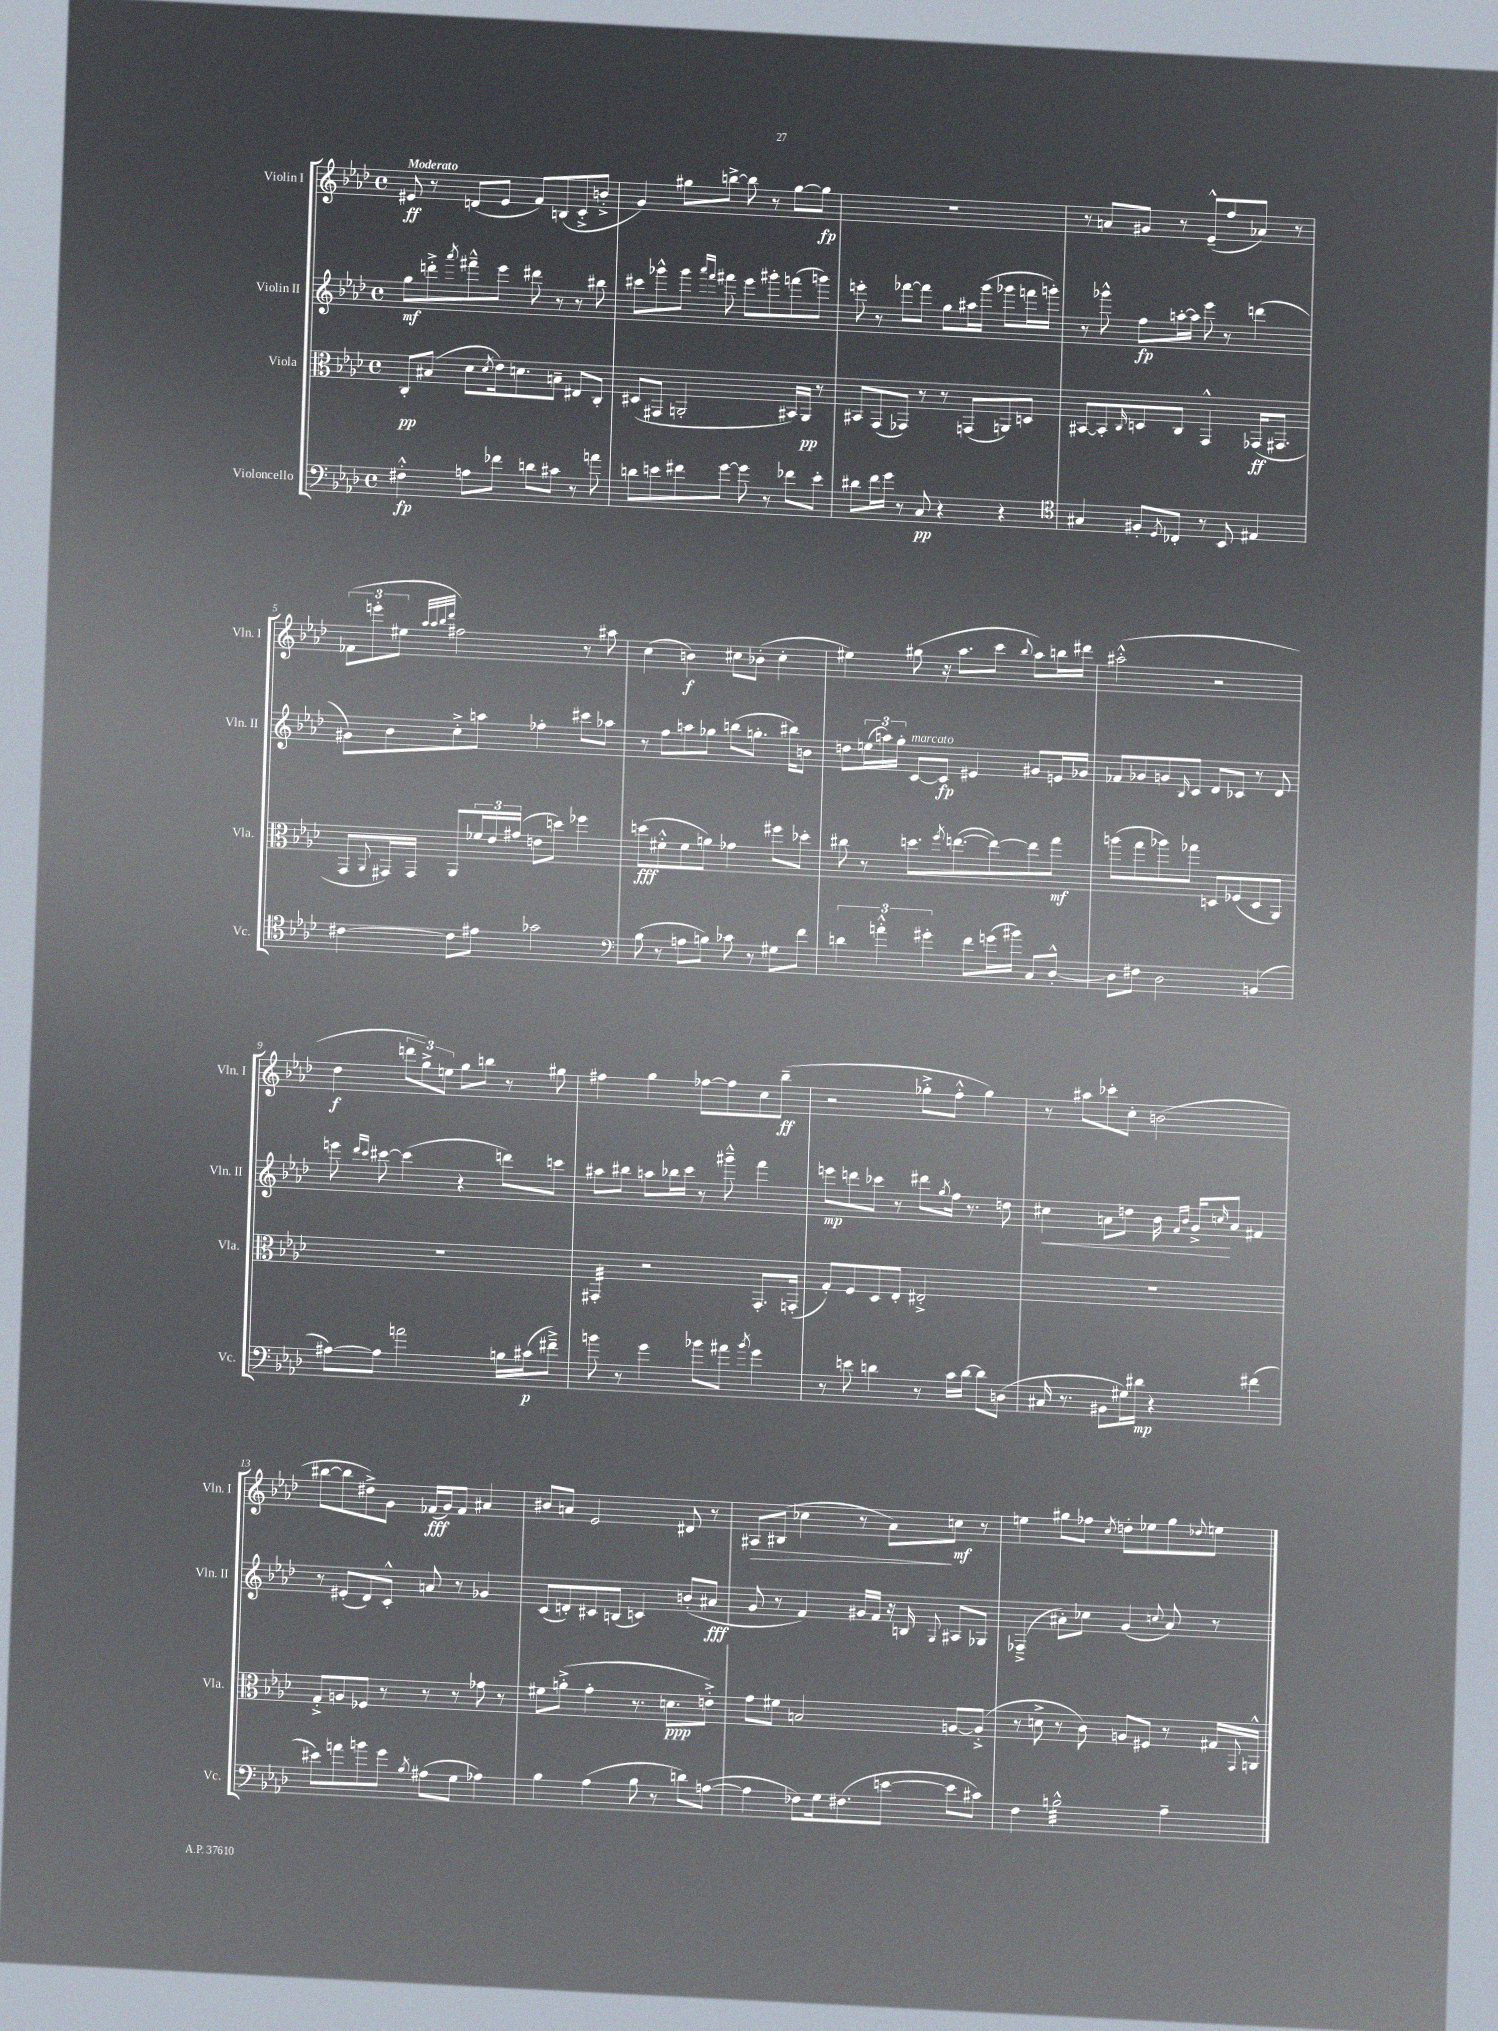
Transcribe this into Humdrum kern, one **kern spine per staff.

**kern	**kern	**kern	**kern
*staff4	*staff3	*staff2	*staff1
*clefF4	*clefC3	*clefG2	*clefG2
*k[b-e-a-d-]	*k[b-e-a-d-]	*k[b-e-a-d-]	*k[b-e-a-d-]
*M4/4	*M4/4	*M4/4	*M4/4
*met(c)	*met(c)	*met(c)	*met(c)
4F#'^^	8C'	8gg	8e#
.	(8B#	8ddd'^	8r
.	.	8qaaa-	.
8A	8d-	8fff#~^^	(8d
.	8qd-	.	.
8f-	16e-)	8eee-	8e#
.	8.d	.	.
8d	.	8ddd#	8f)
8c#	8B~	8r	(8B
8r	8E#	8r	8c'^
8a	8C'	8bb#	8b'^
=	=	=	=
8d	(8D#	8ccc#	4g)
8e	8GG#	8ggg-^^	.
8f#	2AA'	8ggg-	8gg#
.	.	16qqaaa-	.
.	.	16qqfff	.
[8g	.	8fff#	[8bb^
8g]	.	8eee-	8bb]
8r	.	8ggg#'	8r
8f-	16BB#)	(8fff	[8gg#
.	16AA	.	.
8e'	8r	8ggg)	8gg#]
=	=	=	=
8d#	8BB#	8eee'	1r
16f	(8GG	8r	.
16g	.	.	.
8r	8GG-)	[8fff-	.
8C	8r	8fff-]	.
4r	8r	8gg	.
.	(8GG	16aa#	.
.	.	(16ggg	.
4r	8AA)	8ggg-	.
.	8D	16fff	.
.	.	16ggg')	.
=	=	=	=
*clefC4	*	*	*
4G#	[8BB#	8r	8r
.	8BB#']	8ggg-^^	8a
.	16qqC	.	.
8F#'	8D	8ff	8g#
8qD-	.	.	.
8C-'	8C	[16aa'	8r
.	.	16aa]	.
8r	4GG^^	8eee-	(8e-~^^
8BB-	.	8r	8ff
4E#	(16GG-	(4ddd	8a-)
.	8.GG#	.	.
.	.	.	8r
=	=	=	=
[4c#	8GG	8g#)	(12f-
.	.	.	12eee'
.	8qqAA-	.	.
.	16GG#)	8b-	.
.	.	.	12ee#
.	16GG#	.	.
.	.	.	32qqaa-
.	.	.	32qqaa-
.	.	.	32qqbb-
.	.	.	32qqddd-
8c#]	8AA-	8cc'^	2ff#)
8e#	24f-	8aa	.
.	24e-	.	.
.	(24g#	.	.
2g-	8e	4ff-'	.
.	8dd)	.	.
.	4ff-	8ccc#	8r
.	.	8aa-	8aa#
=	=	=	=
*clefF4	*	*	*
(8B-	(8dd	8r	(4cc
8r	8f#'^^	8ff	.
8A	8f#	8aa	4b)
8B)	8a)	8gg-	.
8c-	4g-	(8bb	8cc#
8r	.	8.gg'	(8b-'
8G#	8ff#	.	4cc#'
.	.	16bb#)	.
8f	8dd-'	8b	.
=	=	=	=
6d	8cc#	8dd	4ee#)
.	8r	(24ee	.
6a'^^	.	24aa)	.
.	.	24gg'	.
.	8.dd	[8c	(8gg#
6g#'	.	.	.
.	.	8c]	16r
.	8qff	.	.
.	([8.ee	.	8.aa-
8f	.	4e#	.
(16g	8ee_)	.	8ccc
16b#)	.	.	.
.	.	.	8qqbb-
8C	8ee]	8g#	8aa-)
[8D-'^^	8gg	16e	16bb
.	.	16g-	16ddd#
=	=	=	=
8D-]	(8aa	8f-	(2aa#'^^
8F#	8gg	8g-	.
2D-	8aa-)	8g	.
.	.	16qqB-	.
.	8gg-	8c	.
.	8D	8d-	2r
.	(8F-	8c-	.
(4BB	8D	8r	.
.	8AA-)	8d-	.
=	=	=	=
[8A#)	1r	8eee	4dd-
.	.	16qqddd-	.
.	.	16qqccc	.
8A#]	.	[8ccc#	.
2a	.	(4ccc#]	12ddd
.	.	.	12gg^)
.	.	.	12ee
.	.	4r	8gg
.	.	.	8bb
16B	.	8ddd)	8r
(16c#	.	.	.
8f#~^)	.	8ccc	8gg#
=	=	=	=
8b	4GG#'	8aa#	4ff#
8r	.	8bb#	.
4g	2r	8aa	4gg
.	.	16bb-	.
.	.	16ccc	.
8b-	.	8r	[8ff-
8a#	.	8ggg#~^^	8ff-]
8qb-	.	.	.
4g	8.GG#'	4fff	8cc
.	.	.	(8bb-~
.	(16GG'	.	.
=	=	=	=
8r	8G')	8eee	2r
8e	8F	8ddd	.
4d	8D-	8ccc-	.
.	8E-'	8r	.
8r	2E#'^	8ddd#	8gg-'^
.	.	8qgg	.
16c	.	16ff	8ff'^^
[16d	.	8.r	.
8d]	.	.	4gg-)
(8D	.	8dd	.
=	=	=	=
16C#	1r	4cc#	8r
8.r	.	.	.
.	.	.	8aa#
8BB#	.	8a	8ccc-'
16G#)	.	8dd	8cc'
16d#	.	.	.
4r	.	16b-	(2b
.	.	16qqf	.
.	.	16qqb-	.
.	.	16g^	.
.	.	16qqcc	.
.	.	8a	.
(4f#	.	4f#	.
=	=	=	=
8e#)	8G'^	8r	[8bb#
8a	8A	(8e#'	8bb#]
8b	8F-	8d-)	8dd#^)
8g	8r	8c'^^	8g
8qB-	.	.	.
(8A#	8r	8a	(16f-
.	.	.	16g)
8G	8r	8r	8f-
4A-)	8g-	4g-	4a#
.	8r	.	.
=	=	=	=
4B-	8f#	(8c	8b#
.	(8a'^	8d')	8a
(4A-	4g'	8c#	2e-
.	.	(8B	.
8B-	8.r	4c)	.
8r	.	.	.
.	8.d	.	.
8d)	.	(8b'	8d#
([8A	8e'^)	8a#	8r
=	=	=	=
4A]	8g	8g	8A#
.	8f#	8r	(8B#
8F-)	2B	4f)	4cc-
16G	.	.	.
(8.F#	.	.	.
.	.	16g#	8r
.	.	16f	.
[8e	.	16r	8a-)
.	.	16B	.
.	.	8qqG	.
8e]	[8A	8A#	8cc
8c#)	(8A'^]	8G-	8r
=	=	=	=
4F	8r	(4F-~^	4ee
.	8d^	.	.
2B^^	8r	8a#')	8gg#
.	8c)	8cc-	8ff-
.	.	.	8qcc
.	8A	(4g	8dd'
.	8F#	.	8ee-
.	.	8qqcc	.
4A-~	8r	8a#)	8gg#
.	.	.	8qqdd-
.	16G#	8r	8ee
.	8qqGG	.	.
.	16AA^^	.	.
==	==	==	==
*-	*-	*-	*-
